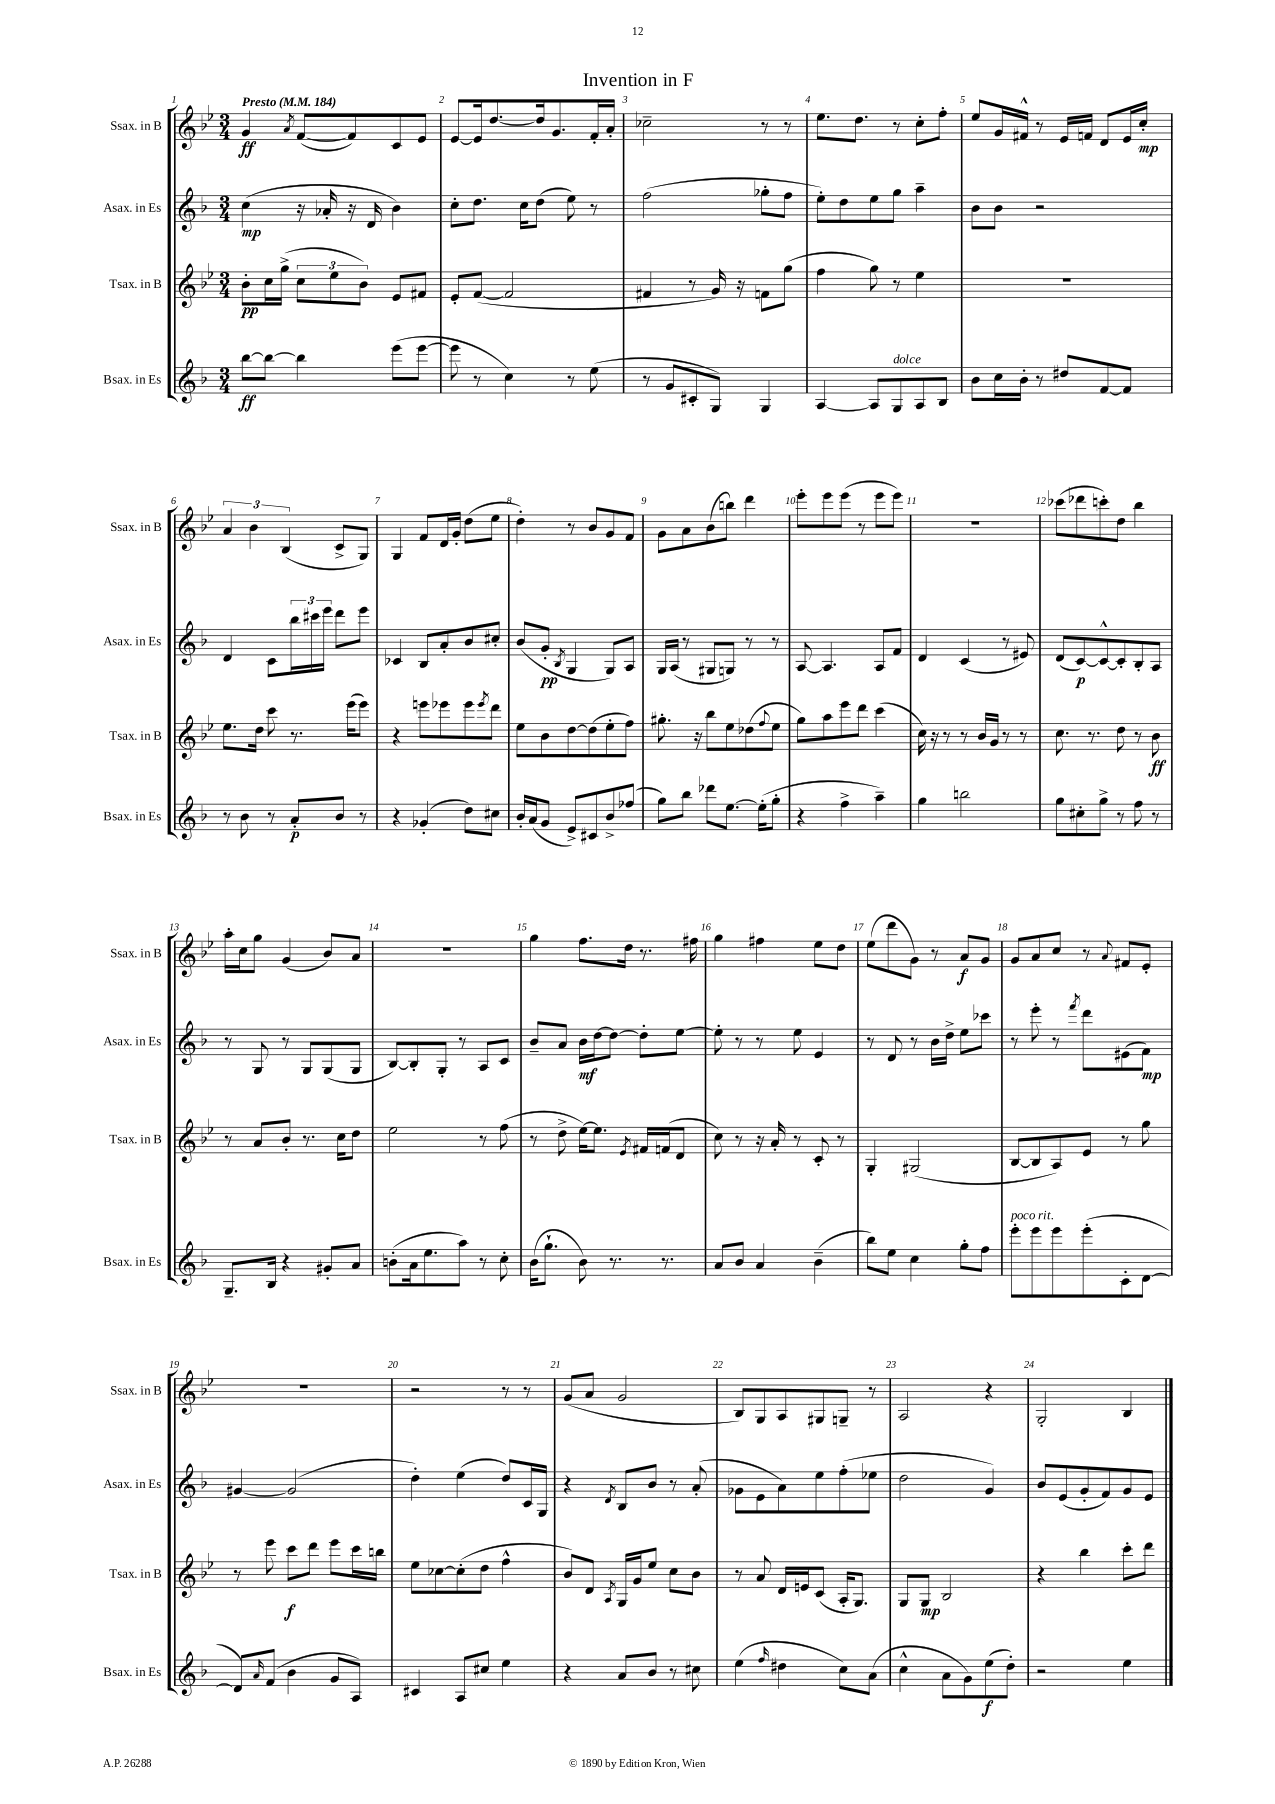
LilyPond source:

\header { title = "Invention in F" }
<<
\new StaffGroup <<
\new Staff = "s0" \with { instrumentName = "Ssax. in B" shortInstrumentName = "Ssax. in B" } {
    \clef treble \key bes \major \numericTimeSignature \time 3/4 \tempo "Presto" 4 = 184
    g'4\ff \acciaccatura { a'8 } f'8~( f'8) c'8 ees'8 |
    ees'8~ ees'16 d''8.~ d''16 g'8. f'16-. a'16-. |
    ces''2-- r8 r8 |
    ees''8. d''8. r8 c''8-. f''8-. |
    ees''8 g'16 fis'16-^ r8 ees'16 f'16 d'8 ees'16 c''16-.\mp |
    \tuplet 3/2 { a'4 bes'4 bes4( } c'8-> g8) |
    g4 f'8 d'16 g'16-. d''8( ees''8 |
    d''4-.) r8 bes'8 g'8 f'8 |
    g'8 a'8 bes'8( b''8) d'''4 |
    ees'''8-. ees'''8 ees'''8( r8 ees'''8 ees'''8) |
    R2. |
    ces'''8( des'''8 c'''8-.) d''8 bes''4 |
    a''16-. c''16 g''8 g'4( bes'8) a'8 |
    R2. |
    g''4 f''8. d''16 r8. fis''16 |
    g''4 fis''4 ees''8 d''8 |
    ees''8( d'''8 g'8) r8 a'8\f g'8 |
    g'8 a'8 c''8 r8 \appoggiatura { a'8 } fis'8 ees'8-. |
    R2. |
    r2 r8 r8 |
    g'8( a'8 g'2 |
    bes8) g8 a8 gis8 g8-- r8 |
    a2 r4 |
    g2-. bes4 \bar "|." |
}
\new Staff = "s1" \with { instrumentName = "Asax. in Es" shortInstrumentName = "Asax. in Es" } {
    \clef treble \key f \major \numericTimeSignature \time 3/4
    c''4\mp( r16 aes'16-. r16 d'16 bes'4) |
    c''8-. d''8. c''16 d''8( e''8) r8 |
    f''2( ges''8-. f''8 |
    e''8-.) d''8 e''8 g''8 a''4-- |
    bes'8 bes'8 r2 |
    d'4 c'8 \tuplet 3/2 { bes''16 cis'''16 e'''16 } d'''8 e'''8 |
    ces'4 bes8 a'8-. bes'8 cis''8-. |
    bes'8( g'8-.\pp \acciaccatura { bes8 } g4 g8) a8 |
    g16 a16( r8 gis8 g8) r8 r8 |
    a8~ a4. a8 f'8 |
    d'4 c'4( r8 eis'8) |
    d'8( c'8~\p) c'8~-^ c'8-. bes8-. a8 |
    r8 g8 r8 g8 g8( g8 |
    bes8~) bes8-. g8-. r8 a8 c'8 |
    bes'8-- a'8 bes'16\mf d''16~ d''8~ d''8-. e''8~ |
    e''8-. r8 r8 e''8 e'4 |
    r8 d'8 r8 bes'16 d''16-> e''8 ces'''8 |
    r8 e'''8-. r8 \acciaccatura { f'''8 } d'''8 eis'8( f'8\mp) |
    gis'4~ gis'2( |
    d''4-.) e''4( d''8) c'16 g16 |
    r4 \acciaccatura { d'8 } bes8 bes'8 r8 a'8-.( |
    ges'8 e'8 a'8) e''8 f''8-.( ees''8 |
    d''2 g'4) |
    bes'8 e'8( g'8-. f'8) g'8 e'8 \bar "|." |
}
\new Staff = "s2" \with { instrumentName = "Tsax. in B" shortInstrumentName = "Tsax. in B" } {
    \clef treble \key bes \major \numericTimeSignature \time 3/4
    bes'8-.\pp c''16 g''16->( \tuplet 3/2 { c''8 ees''8 bes'8) } ees'8 fis'8 |
    ees'8-. f'8~( f'2 |
    fis'4 r8 g'16) r16 f'8 g''8( |
    f''4 g''8) r8 ees''4 |
    R2. |
    ees''8. d''16 c'''8 r8. ees'''16( ees'''8) |
    r4 e'''8 ees'''8 ees'''8 \acciaccatura { ees'''8 } d'''8 |
    ees''8 bes'8 d''8~ d''8( ees''8-. f''8) |
    gis''8.-. r16 bes''8 ees''8 des''8( \appoggiatura { f''8 } ees''8 |
    g''8) a''8 ees'''8 d'''8 c'''4( |
    c''16) r16 r8 r8 bes'16 g'16 r8 r8 |
    c''8. r8. d''8 r8 bes'8\ff |
    r8 a'8 bes'8-. r8. c''16 d''8 |
    ees''2 r8 f''8( |
    r8 d''8-> ees''16~) ees''8. \acciaccatura { ees'8 } fis'16 f'16( d'8 |
    c''8) r8 r16 a'16-. r8 c'8-. r8 |
    g4-. gis2( |
    bes8~ bes8 a8) ees'8 r8 g''8 |
    r8 ees'''8 c'''8\f d'''8 ees'''8 c'''16 b''16 |
    ees''8 ces''8~ ces''8-.( d''8 f''4-^ |
    bes'8) d'8 \acciaccatura { a8 } g16 g'16 ees''8 c''8 bes'8 |
    r8 a'8 d'16 e'16 c'8( a16-. g8.) |
    g8 g8\mp bes2 |
    r4 bes''4 c'''8-. d'''8 \bar "|." |
}
\new Staff = "s3" \with { instrumentName = "Bsax. in Es" shortInstrumentName = "Bsax. in Es" } {
    \clef treble \key f \major \numericTimeSignature \time 3/4
    bes''8~\ff bes''8~ bes''4 e'''8( e'''8~ |
    e'''8 r8 c''4) r8 e''8( |
    r8 g'8 cis'8-. g8) g4 |
    a4~ a8 g8^\markup { \italic "dolce" } a8 bes8 |
    bes'8 c''16 bes'16-. r8 dis''8 f'8~ f'8 |
    r8 bes'8 r8 a'8-.\p bes'8 r8 |
    r4 ges'4-.( d''8) cis''8 |
    bes'16-. a'16( g'8 e'8->) cis'8 bes'8-> fes''8( |
    g''8) bes''8 des'''8 e''8.~ e''16-.( g''8-. |
    r4 f''4-> a''4--) |
    g''4 b''2 |
    g''8 cis''8-. g''8-> r8 f''8 r8 |
    g8.-- bes16 r4 gis'8-. a'8 |
    b'8-.( a'16 e''8. a''8) r8 c''8-. |
    bes'16( g''8.-! bes'8) r8. r8. |
    a'8 bes'8 a'4 bes'4--( |
    bes''8) e''8 c''4 g''8-. f''8 |
    e'''8-.^\markup { \italic "poco rit." } e'''8 e'''8 e'''8-.( c'8-. d'8~ |
    d'8) \grace { a'16 } f'8( bes'4 g'8 a8) |
    cis'4 a8 cis''8 e''4 |
    r4 a'8 bes'8 r8 cis''8 |
    e''4( \grace { f''16 } dis''4 c''8) a'8( |
    c''4-^ a'8 g'8) e''8\f( d''8-.) |
    r2 e''4 \bar "|." |
}
>>
>>
\layout { \context { \Score \override BarNumber.break-visibility = ##(#f #t #t) barNumberVisibility = #all-bar-numbers-visible } }
